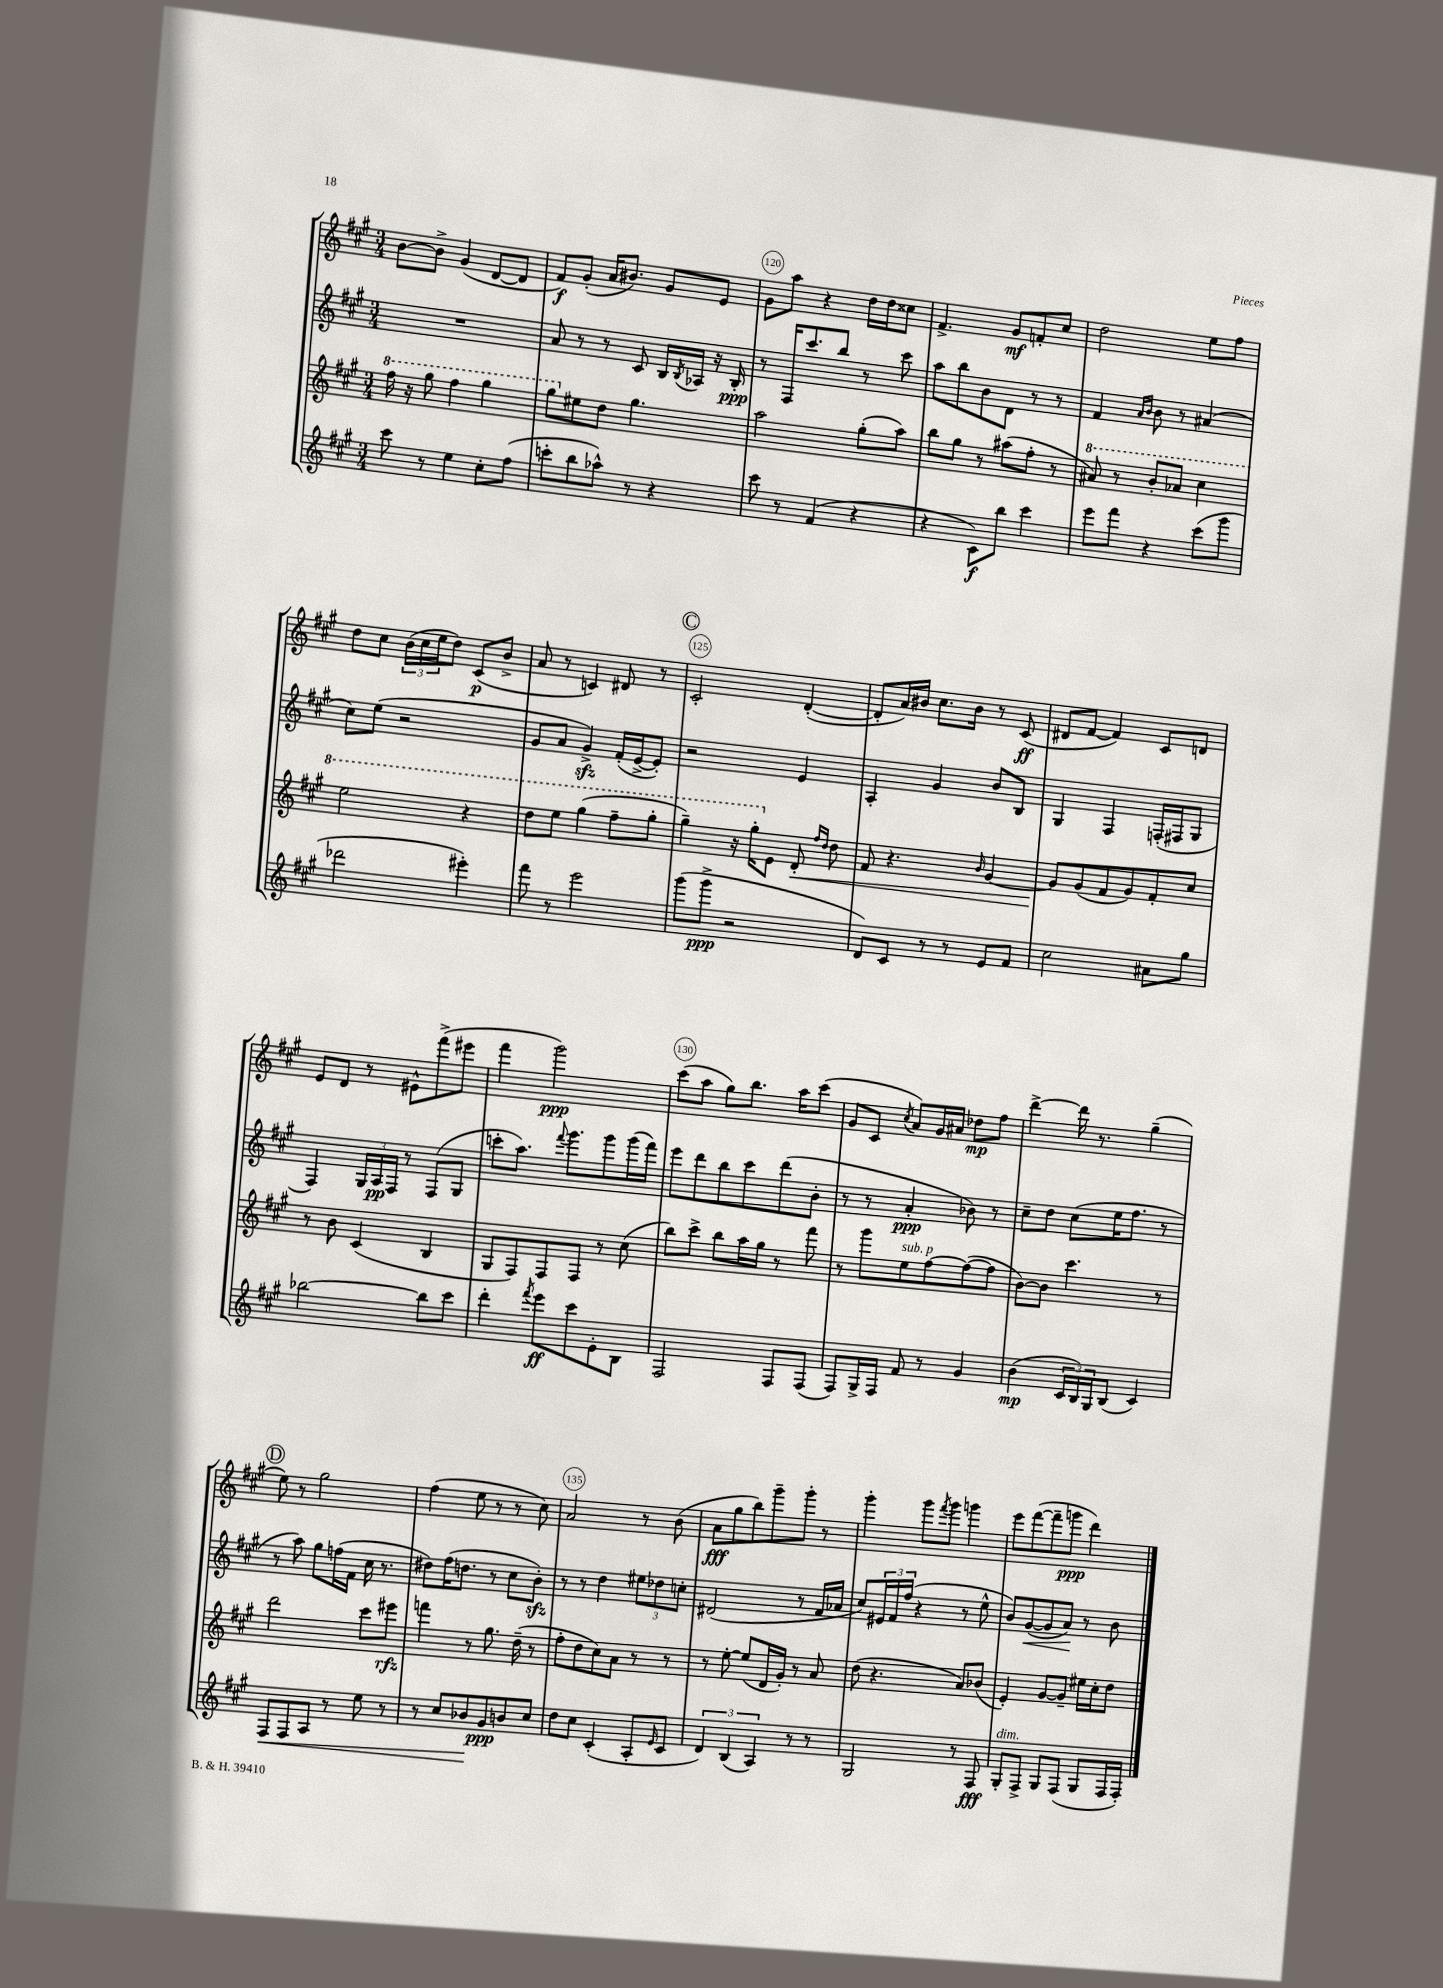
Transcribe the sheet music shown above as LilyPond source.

<<
\new StaffGroup <<
\new Staff = "s0" {
    \clef treble \key a \major \numericTimeSignature \time 3/4
    b'8~ b'8-> gis'4( d'8~ d'8 |
    fis'8\f) gis'8-.( a'16 bis'8.) gis'8 e'8 |
    gis'8 a''8 r4 d''16 d''16 cisis''8 |
    fis'4.-> gis'8\mf f'8-. cis''8 |
    d''2 e''8 fis''8 |
    d''8 cis''8 \tuplet 3/2 { b'16( cis''16 e''16 } d''8) cis'8\p( b'8-> |
    a'8 r8 c'4) dis'8 r8 |
    \mark \markup { \circle "C" } cis'2-. d'4~-.( |
    d'8-. a'16) bis'16 cis''8. bis'16 r8 cis'8\ff( |
    dis'8 fis'8~ fis'4) cis'8 d'8 |
    e'8 d'8 r8 eis'8-^ fis'''8->( eis'''8 |
    fis'''4 gis'''2\ppp) |
    cis'''8( a''8 gis''8) b''8. a''16 cis'''8( |
    gis'8 cis'8 \acciaccatura { cis''8 } a'8) gis'16 ais'16 des''8\mp fis''8 |
    d'''4~-> d'''16 r8. gis''4--( |
    \mark \markup { \circle "D" } e''8) r8 gis''2 |
    fis''4( e''8 r8 r8 cis''8) |
    a'2 r8 b'8( |
    a'8\fff gis''8 b''8) gis'''8-- gis'''8-. r8 |
    gis'''4-. gis'''8 \acciaccatura { fis'''8 } gis'''8 g'''4 |
    e'''8 fis'''8~( fis'''8-- g'''8\ppp d'''4) \bar "|." |
}
\new Staff = "s1" {
    \clef treble \key a \major \numericTimeSignature \time 3/4
    R2. |
    a'8 r8 r8 cis'8 b16 \acciaccatura { b8 } aes16 r16 b16-.\ppp |
    r8 fis16 cis'''8. b''8 r8 cis'''8 |
    a''8 b''8 b'8 d'8 r8 r8 |
    fis'4 \grace { a'16 b'16 } b'8 r8 ais'4( |
    cis''8) e''8( r2 |
    gis'8 a'8 gis'4->\sfz) fis'16-.( e'16~-> e'8-.) |
    \mark \markup { \circle "C" } r2 e'4 |
    a4-. gis'4 b'8 b8 |
    gis4 fis4 f16-.( fis16 gis8 |
    fis4) \tuplet 3/2 { gis16 a16\pp fis16 } r8 fis8( gis8 |
    c'''8-. a''8.) \appoggiatura { fis'''8 } gis'''8. gis'''8 gis'''16( fis'''16) |
    e'''8 d'''8 b''8 cis'''8 d'''8( b'8-. |
    r8 r8 a'4-.\ppp bes'8) r8 |
    cis''8-- d''8 cis''8( e''16 fis''8. r8 |
    \mark \markup { \circle "D" } r8 a''8) gis''8 f''16( fis'16 cis''16 r8. |
    dis''8) fis''16( d''8. r8 cis''8 b'8-.\sfz) |
    r8 r8 d''4 \tuplet 3/2 { eis''8 des''8 c''8-. } |
    dis'2( r8 fis'16 aes'16 |
    cis''8) \tuplet 3/2 { eis'16 fis'16 fis''16( } r4 r8 e''8-^ |
    b'8) gis'8~\<( gis'8 a'8\!) r8 b'8 \bar "|." |
}
\new Staff = "s2" {
    \clef treble \key a \major \numericTimeSignature \time 3/4
    \ottava #1 fis'''16 r16 gis'''8 fis'''4 gis'''4 |
    gis'''8 \ottava #0 eis''8 d''8 gis''4. |
    a''2 gis''8-.( a''8) |
    b''8 gis''8 r8 ais''8( fis''8-. r8 |
    \ottava #1 ais''8) r8 b''8-. aes''8 cis'''4 |
    e'''2 r4 |
    d'''8 e'''8 gis'''4( fis'''8-- gis'''8-. |
    \mark \markup { \circle "C" } gis'''4--) r16 gis'''16-. \ottava #0 e'8 d'8-.\< \grace { fis''16 d''16 } d''8 |
    fis'8 r4. \grace { b'16 } gis'4~ |
    gis'8\! gis'8( fis'8 gis'8) fis'8-. cis''8 |
    r8 b'8 cis'4( b4 |
    gis8 fis8) fis8 fis8 r8 cis''8( |
    b''8) cis'''8-> b''8 a''16 gis''16 r8 fis'''8 |
    r8 gis'''8 e''8^\markup { \italic "sub. p" } fis''8~ fis''8~( fis''8 |
    b'8~) b'8 cis'''4. r8 |
    \mark \markup { \circle "D" } d'''2 cis'''8 eis'''8\rfz |
    f'''4 r8 gis''8. d''16--( r8 |
    fis''8-. d''8 cis''8) a'8 r8 r8 |
    r8 e''8~-. e''8( d'16 gis'16-.) r8 a'8 |
    d''8( r4. a'8) bes'8( |
    e'4-.) gis'8~ gis'8-- eis''16 cis''16-. d''8 \bar "|." |
}
\new Staff = "s3" {
    \clef treble \key a \major \numericTimeSignature \time 3/4
    cis'''8 r8 e''4 cis''8-. fis''8( |
    c'''8-. b''8 aes''8-^) r8 r4 |
    cis'''8 r8 fis'4( r4 |
    r4 cis'8\f) b''8 cis'''4 |
    e'''8 fis'''8 r4 cis'''8( gis'''8 |
    des'''2 eis'''4-.) |
    fis'''8 r8 e'''2 |
    \mark \markup { \circle "C" } gis'''8( gis'''8->\ppp r2 |
    d'8) cis'8 r8 r8 e'8 fis'8 |
    cis''2 ais'8 gis''8 |
    bes''2~ bes''8 cis'''8 |
    d'''4-. \acciaccatura { fis'''8 } e'''8\ff cis'''8 e'8-. b8 |
    fis2 fis8 fis8( |
    fis8) gis16-> fis16 fis'8 r8 gis'4 |
    b'4\mp( \tuplet 3/2 { cis'16 b16) gis16 } b8( cis'4) |
    \mark \markup { \circle "D" } fis8\< fis8 a8 r8 e''8 r8 |
    r8 cis''8 bes'8\! gis'8\ppp b'8 cis''8 |
    d''8 cis''8 cis'4-.( a8-. \grace { e'16 } cis'8 |
    \tuplet 3/2 { d'4) b4( a4) } r8 r8 |
    gis2 r8 fis8\fff |
    gis8-.^\markup { \italic "dim." } fis8-> gis8 fis8( gis8 fis16 fis16-.) \bar "|." |
}
>>
>>
\layout { \context { \Score currentBarNumber = #118 \override BarNumber.break-visibility = ##(#f #t #t) barNumberVisibility = #(every-nth-bar-number-visible 5) \override BarNumber.stencil = #(make-stencil-circler 0.1 0.3 ly:text-interface::print) } }
